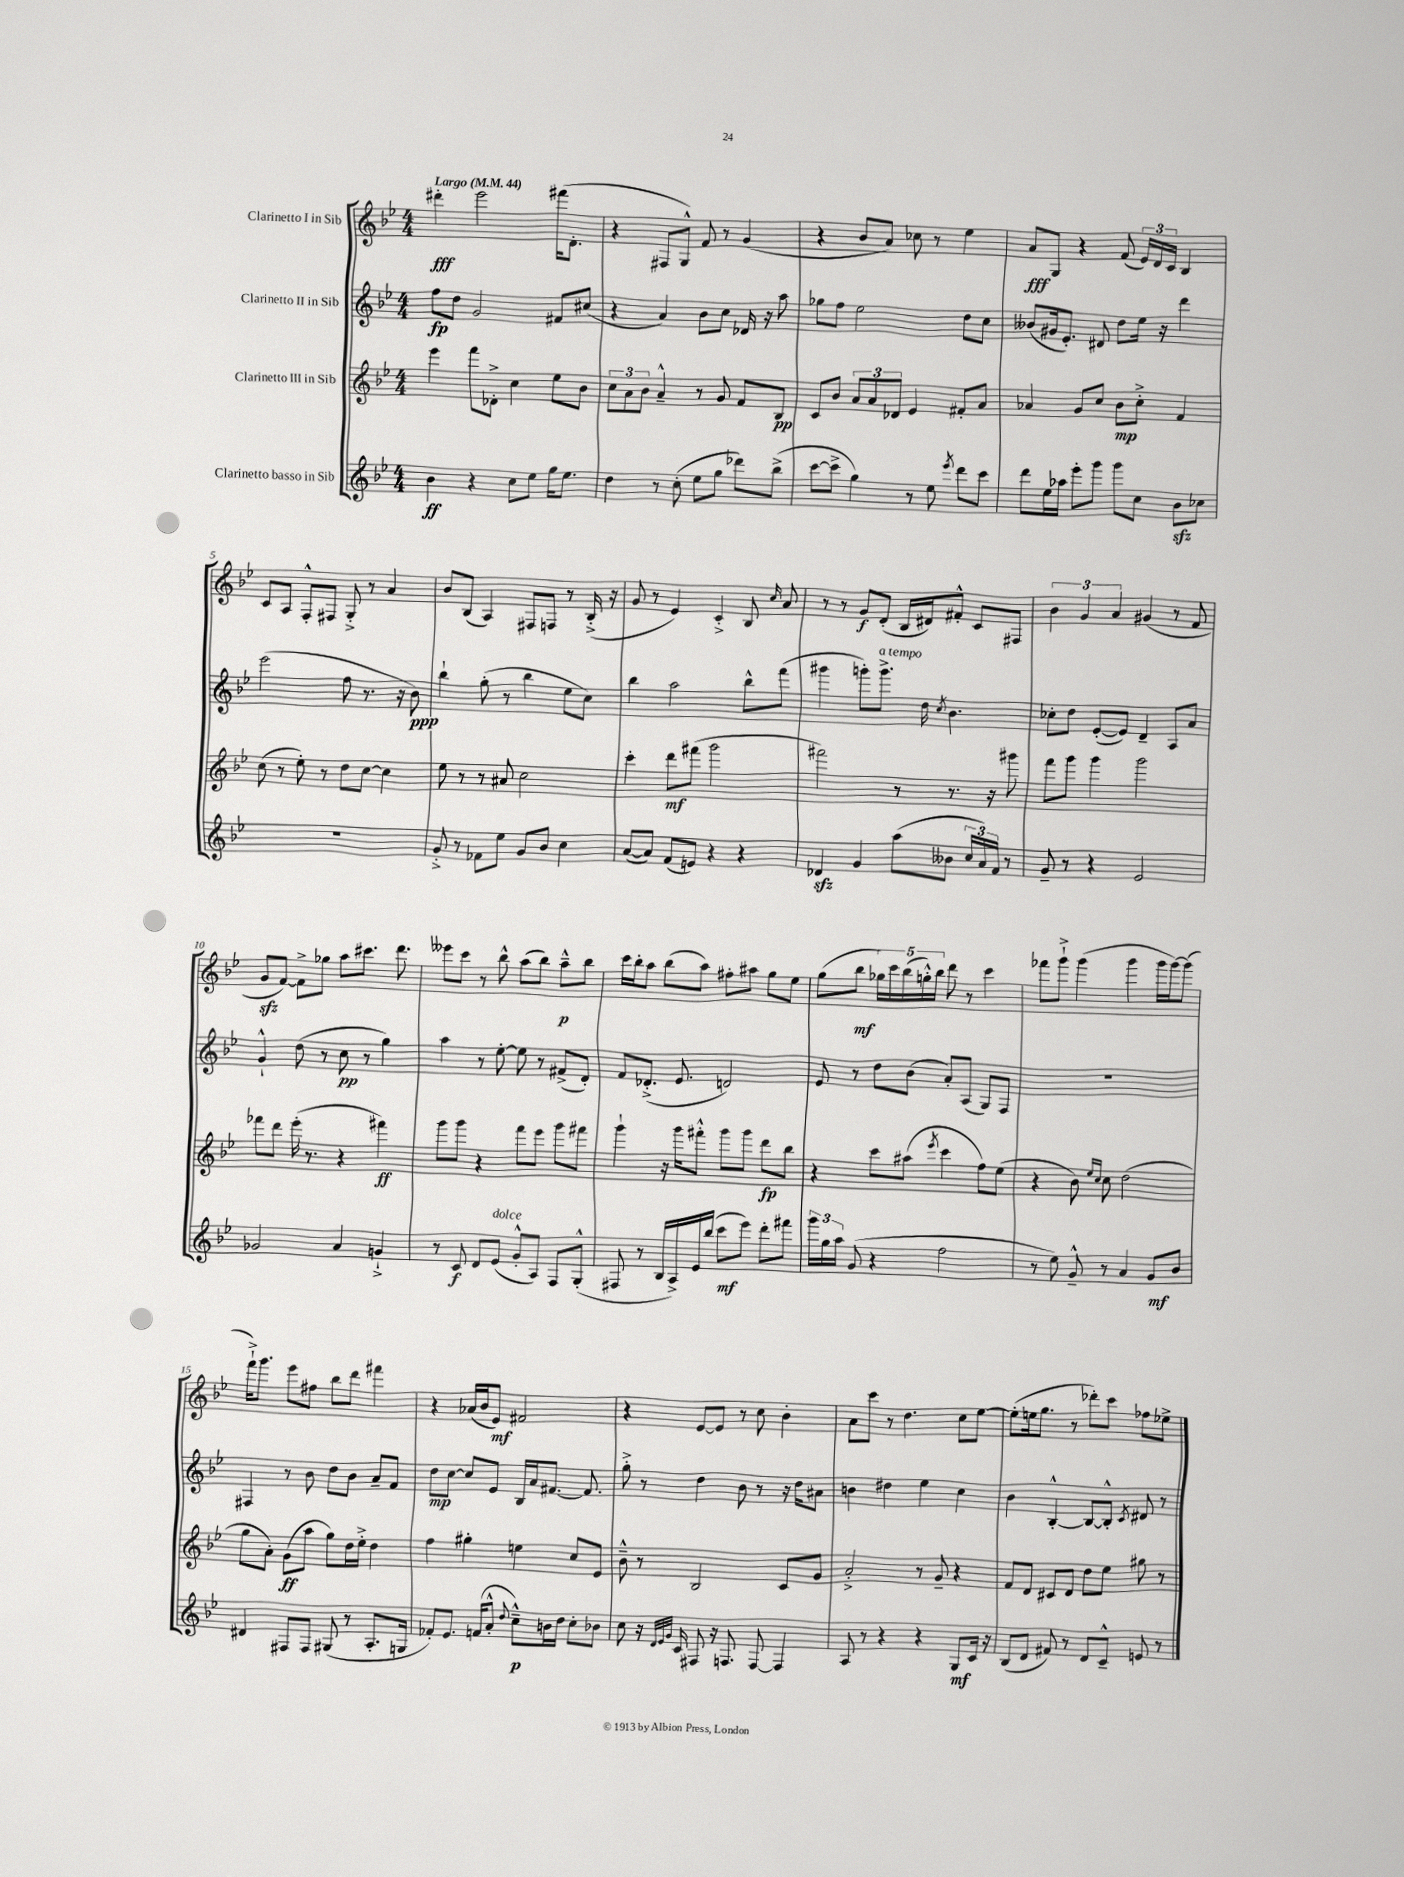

**kern	**kern	**kern	**kern
*staff4	*staff3	*staff2	*staff1
*clefG2	*clefG2	*clefG2	*clefG2
*k[b-e-]	*k[b-e-]	*k[b-e-]	*k[b-e-]
*M4/4	*M4/4	*M4/4	*M4/4
*MM44	*MM44	*MM44	*MM44
4b-	4eee-	8ff	4ddd#'
.	.	8dd	.
4r	8fff	2g	2eee-
.	8d-'^	.	.
8cc	4cc	.	.
8ee-	.	.	.
16gg	8ee-	8f#	(16fff#
8.ee-	.	.	8.d'
.	8b-	(8cc#	.
=	=	=	=
4dd	12cc	4r	4r
.	12a	.	.
.	12b-	.	.
8r	4a~^^	4a)	8F#
(8cc'	.	.	8G^^)
8ee-	8r	8b-	8f
8gg	8g	8cc	8r
8ddd-)	8f	16d-	(4g
.	.	16r	.
(8bb-^	8B-	8aa	.
=	=	=	=
[8ccc	8c	8gg-	4r
8ccc^]	8b-	8ff	.
4gg)	12a	2ee-	8b-
.	12a	.	.
.	.	.	8a)
.	12d-	.	.
8r	4e-	.	8cc-
8ee-	.	.	8r
8qeee-	.	.	.
8ddd	8f#'	8dd	4ee-
8ccc	8a	8cc	.
=	=	=	=
8ddd	4a-	(8b--	8a
16ee-	.	16g#	8G
16aa-	.	8.e-')	.
8eee-'	8g	.	4r
8ggg	8cc	8d#	.
8ggg	8b-	8dd	(8f
8cc	8cc'^	16ee-	24e-)
.	.	.	24d
.	.	16r	.
.	.	.	24c
8b-	4f	4ddd	4B-
8cc-	.	.	.
=	=	=	=
1r	(8cc	(2eee-	8c
.	8r	.	8A
.	8ee-')	.	8F'^^
.	8r	.	8F#
.	8dd	8ff	8G'^
.	[8cc	8.r	8r
.	4cc]	.	4a
.	.	16r	.
.	.	8b-)	.
=	=	=	=
8g'^	8ee-	4bb-`	8b-
8r	8r	.	(8B-
8f-	8r	(8gg'	4A)
8ee-	8a#	8r	.
8g	2cc	4bb-	8F#
8b-	.	.	8F
4cc	.	8ee-	8r
.	.	8cc)	(16B-'^
.	.	.	16r
=	=	=	=
([8a	4ccc'	4bb-	8g
8a])	.	.	8r
(8f	8ddd	2aa	4e-)
8e)	(8fff#	.	.
4r	2ggg	.	4c'^
4r	.	8bb-^^	8B-
.	.	.	16qqcc
.	.	(8fff	8a
=	=	=	=
4d-	2fff#)	4ggg#	8r
.	.	.	8r
4g	.	8ggg')	8g
.	.	8.ggg^	(8d'
(8aa	8r	.	16B-
.	.	16dd	16d#)
.	.	8qcc	.
8b--	8.r	4.b-	8f#'^^
24cc	.	.	8c
24a)	.	.	.
.	16r	.	.
24f	.	.	.
8r	8ggg#	.	8F#
=	=	=	=
8g~	8fff	8cc-'	6b-
8r	8ggg	8dd	.
.	.	.	6g
4r	4ggg	([8e-'	.
.	.	.	6a
.	.	8e-])	.
2e-	2ggg	4d~	(4g#
.	.	8A	8r
.	.	8a	8f
=	=	=	=
2g-	8fff-	4g`^^	8g
.	8ddd	.	[8f)
.	(16eee-'	(8dd	8f^]
.	8.r	.	.
.	.	8r	8gg-
4a	4r	8cc	8aa
.	.	8r	8.ccc#
4g`^	4fff#)	4gg)	.
.	.	.	8.ddd
=	=	=	=
8r	8ggg	4aa	8eee--
8c	8ggg	.	8ccc
8d	4r	8r	8r
(8e-	.	[8ee-'	8bb-^^
8g'^^	8fff	8ee-]	(8aa
8A)	8eee-	8r	8bb-)
8F	8ggg	(8f#^	8aa~^^
(8G'^^	8fff#	8d')	8bb-
=	=	=	=
8F#	4ggg`	8f	16ccc
.	.	.	16bb-'
8r	.	(8.d-'^	8aa
16B-	16r	.	(8bb-
16A^)	16ggg	8.e-	.
16e-	8fff#'^^	.	8aa)
(16bb-	.	.	.
8ccc	8ggg	2d)	8ff#'
8eee-)	8ggg	.	8aa#
8ddd'	8ddd	.	8gg
8fff#	8bb-	.	8ee-
=	=	=	=
24ggg	4r	8e-	(8gg
24gg	.	.	.
24aa	.	.	.
(8g	.	8r	8bb-
4r	8ccc	8dd	20gg-)
.	.	.	20ccc
.	.	.	(20bb-
.	(8aa#	(8b-	.
.	.	.	20gg'^^)
.	.	.	20bb-
.	8qeee-	.	.
2ff	4ccc	8a')	8ddd
.	.	(8A	8r
.	8ff)	8G)	4ccc
.	(8ee-	8F	.
=	=	=	=
8r	4r	1r	8fff-
8ee-)	.	.	8ggg`^
8g~^^	8b-)	.	(4ggg
.	16qqee-	.	.
.	16qqcc	.	.
8r	8cc	.	.
4a	(2dd	.	4ggg
8g	.	.	16ggg
.	.	.	[16ggg)
8b-	.	.	(8ggg]
=	=	=	=
4d#	8gg	4F#	16fff`^)
.	.	.	8.ggg
.	8a')	.	.
8F#	(8g	8r	8eee-
8F#	8aa	8b-	8ff#
(8G#	8gg)	8dd	8bb-
8r	16dd	8b-	8ddd
.	16ee-'^	.	.
8.A'	4dd	8a~	4fff#
.	.	8f	.
16G	.	.	.
=	=	=	=
8f-')	4ff	8dd	4r
8.e-	.	[8cc	.
.	4gg#'	8cc]	(16a-
(16f	.	.	16b-
8a'^^	.	8e-	8e-)
8qqdd	.	.	.
8cc~^^)	4ee	16B-	2f#
.	.	16a	.
16b	.	[8.f#	.
16dd	.	.	.
8cc'	8cc	.	.
.	.	8.f#]	.
8b-	8e-	.	.
=	=	=	=
8cc	8b-~^^	8gg'^	4r
16r	8r	8r	.
32qqd	.	.	.
32qqe-	.	.	.
32qqg	.	.	.
16c	.	.	.
8F#	2B-	4dd	[8e-
16r	.	.	8e-]
8.F	.	.	.
.	.	8b-	8r
[8F	.	8r	8cc
4F]	8c	16r	4b-'
.	.	16dd	.
.	8g	8a#	.
=	=	=	=
8A	2a'^	4b	8a
8r	.	.	8ccc
4r	.	4dd#	8r
.	.	.	4.dd
4r	8r	4ee-	.
.	8g~	.	.
8G	4r	4cc	8cc
16c	.	.	[8ee-
16r	.	.	.
=	=	=	=
(8B-	8f	4b-	(8ee-']
8d	8d	.	16ee
.	.	.	8.gg
8f#)	8c#	[4B-'^^	.
8r	8d	.	8r
8d	8dd	8B-_	8ddd-')
8c~^^	8ee-	8B-'^^]	8ccc
.	.	8qc	.
8e	8gg#	8d#	8ff-
8r	8r	8r	8ee-^
==	==	==	==
*-	*-	*-	*-
